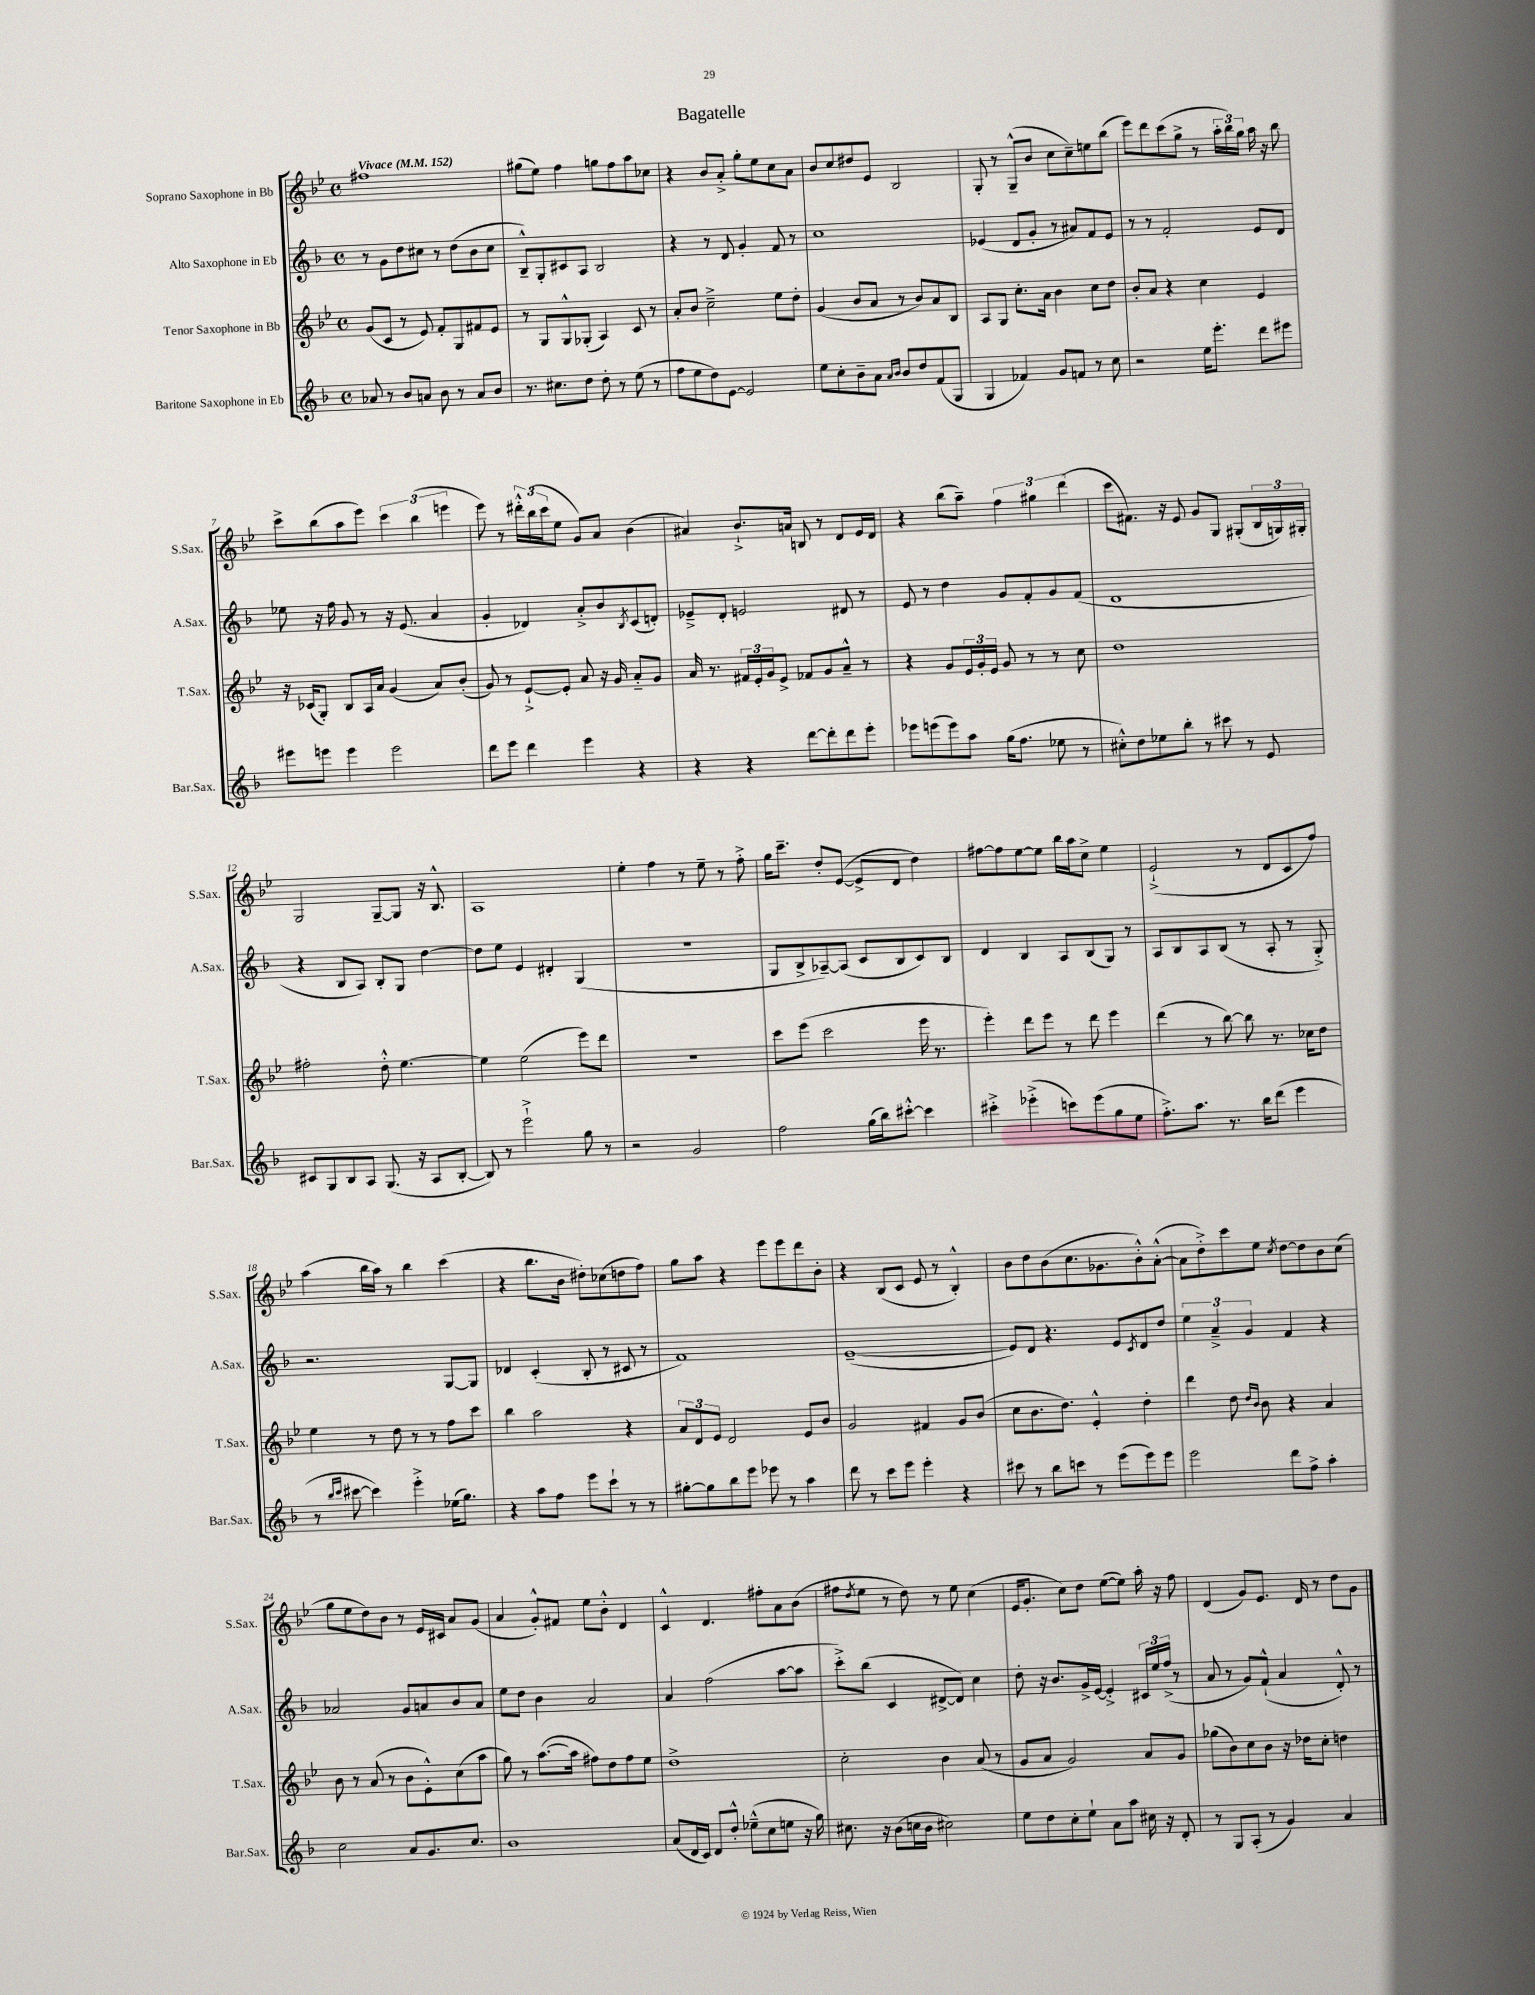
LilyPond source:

\header { title = "Bagatelle" }
<<
\new StaffGroup <<
\new Staff = "s0" \with { instrumentName = "Soprano Saxophone in Bb" shortInstrumentName = "S.Sax." } {
    \clef treble \key bes \major \defaultTimeSignature \time 4/4 \tempo "Vivace" 4 = 152
    fis''1 |
    gis''8( ees''8) f''4 g''8 f''8 a''8 ces''8 |
    r4 bes'8 a'8-.-> g''8-. ees''8 c''8 a'8 |
    bes'8 c''8 dis''8 ees'8 bes2 |
    g8-. r8 g8---^( bes'8 c''8 c''8--) e''8 bes''8( |
    ees'''8) d'''8 c'''8( g''8-> r8 \tuplet 3/2 { a''16-. bes''16) g''16 } a''16 r16 bes''8 |
    c'''8-> bes''8( a''8 ees'''8) \tuplet 3/2 { c'''4 bes''4( e'''4 } |
    ees'''8) r8 \tuplet 3/2 { dis'''16-.-^ bes''16( c'''16 } ees''8 g'8) a'8 bes'4( |
    ais'4) bes'8.-!-> a'16 b8 r8 d'8 ees'16 d'16 |
    r4 bes''8( a''8--) \tuplet 3/2 { f''4 gis''4 d'''4( } |
    c'''8 fis'8.) r16 ees'8 g'8 g8 gis8-.( \tuplet 3/2 { bes16 g16) gis16-. } |
    g2 g8~-- g8 r16 bes8.-^ |
    a1 |
    ees''4-. f''4 r8 ees''8-- r8 f''8-.-> |
    g''16 c'''8.-- d''8-. ees'8~( ees'8-> d'8 d''4) |
    fis''8~ fis''8 ees''8~ ees''8 bes''16 a''16 c''8-> ees''4 |
    ees'2-!->( r8 d'8 c'8 f''8) |
    a''4( bes''16 a''16) r8 bes''4 c'''4( |
    r4 bes''8. bes'16 dis''8-.) ces''8( d''8 f''8) |
    g''8 a''8 r4 ees'''8 ees'''8 d'''8 bes'8-. |
    r4 bes8( c'8 ees'8 r8 bes4-.-^) |
    bes'8 d''8 bes'8( c''8. ges'8. bes'8-.-^) a'8~-.-^( |
    a'8 d''8-.->) c'''8 ees''8 \acciaccatura { c''8 } d''8~ d''8 bes'8 c''8( |
    g''8 ees''8 d''8) bes'8 r8 ees'16 cis'16 a'8 g'8( |
    a'4 g'8-.-^) fis'8 ees''8 bes'8-.-^ d'4 |
    c'4-^ d'4. fis''8-. a'8 bes'8( |
    fis''8 \acciaccatura { d''8 } ees''8 r8 d''8) r8 ees''8 c''4( |
    ees'16 g'8.-. c''8) d''8 ees''8~( ees''8) a''16-. r16 f''8 |
    d'4( g'8) ees'8. d'16 r8 d''8 g'8 \bar "|." |
}
\new Staff = "s1" \with { instrumentName = "Alto Saxophone in Eb" shortInstrumentName = "A.Sax." } {
    \clef treble \key f \major \defaultTimeSignature \time 4/4
    r8 g'8 d''8 cis''8 r8 d''8( bes'8 cis''8 |
    bes8---^) g8-. cis'8 a8 bes2 |
    r4 r8 d'8 g'4-. f'8 r8 |
    c''1 |
    ees'4( d'8 g'8-. r8 ais'8) f'8 ees'8 |
    r8 r8 f'2-. e'8 d'8 |
    ees''8 r16 f''16 g'8 r8 r16 e'8.( a'4 |
    g'4-. des'4) a'8-.-> bes'8 \acciaccatura { bes8 } c'8( d'8-.) |
    ees'8---> d'8-. e'2 dis'8 r8 |
    e'8 r8 d''4 g'8 f'8-. g'8 f'8( |
    d'1 |
    r4 bes8 a8) bes8-. g8 d''4~ |
    d''8 e''8 e'4 dis'4-. g4( |
    r1 |
    g8 bes8-> aes8~--) aes8( c'8 bes8 c'8) bes8 |
    d'4 bes4 a8 bes8( g8) r8 |
    a8 bes8 a8 bes8( r8 a8-. r8 g8-.->) |
    r2. g8~ g8 |
    des'4 c'4-.( bes8-. r8 cis'8 r8 |
    f'1) |
    e'1~--( |
    e'8) d'8 r4. e'8 \acciaccatura { c'8 } d'8 d''8 |
    \tuplet 3/2 { e''4 a'4---> g'4 } f'4 r4 |
    aes'2 g'8 a'8 bes'8 a'8 |
    e''8 d''8 bes'4 a'2 |
    a'4 f''2( a''8~ a''8 |
    c'''8-.->) bes''8( c'4 dis'8~-> dis'8) c''4 |
    d''8-. r16 bes'8. g'16-> e'16~ e'4-.-> \tuplet 3/2 { cis'16 e''16 f''16->( } r8 |
    a'8 r8 g'8) f'8-!-^( a'4 d'8-.-^) r8 \bar "|." |
}
\new Staff = "s2" \with { instrumentName = "Tenor Saxophone in Bb" shortInstrumentName = "T.Sax." } {
    \clef treble \key bes \major \defaultTimeSignature \time 4/4
    g'8( c'8 r8 ees'8) f'8-. g8 fis'8 ees'8 |
    r8 g8 g8-^ ges8-.( a4) c'8 r8 |
    a'8-. bes'8 c''2---> ees''8 d''8-. |
    g'4( bes'8 a'8 r8 bes'8) a'8 bes8 |
    a8 g8 c''8.-. a'16 bes'4 c''8 d''8 |
    bes'8-. a'8 r4 c''4 ees'4 |
    r16 ces'16( g8-.) bes8 a16 a'16 g'4( a'8) bes'8-.( |
    g'8) r8 ees'8~-!-> ees'8-. a'8 r16 g'16 a'8-_ g'8 |
    a'16 r8. \tuplet 3/2 { fis'16 ees'16-. g'16 } ees'8-> fes'8 g'8 a'8---^ r8 |
    r4 g'8 \tuplet 3/2 { ees'16 g'16-. ees'16 } g'8 r8 r8 c''8 |
    d''1 |
    fis''2-. d''8-.-^ ees''4.~ |
    ees''4 ees''2( ees'''8) d'''8 |
    r1 |
    c'''8 ees'''8( c'''2 ees'''16 r8. |
    ees'''4-.) d'''8 ees'''8 r8 d'''8 ees'''4 |
    d'''4( r8 bes''8~) bes''8 r8. ces''16 d''8 |
    ees''4 r8 d''8 r8 r8 f''8 c'''8 |
    bes''4 a''2 r4 |
    \tuplet 3/2 { a'8 d'8 ees'8 } d'2 ees'8 bes'8 |
    g'2 fis'4 g'8 bes'8( |
    c''8 bes'8. d''8.) ees'4-.-^ d''4-. |
    d'''4 d''8 \grace { d''16 bes'16 } bes'8 r4 a'4 |
    bes'8 r8 a'8( r8 bes'8 ees'8-.-^) c''8( a''8 |
    g''8) r8 a''8.~( a''16 fis''8) d''8 fis''8 ees''8 |
    d''1-> |
    c''2-. bes'4 a'8( r8 |
    g'8 a'8 g'2) a'8 g'8 |
    ges''8( bes'8) c''8 bes'8 r16 des''16 c''8-. d''4 \bar "|." |
}
\new Staff = "s3" \with { instrumentName = "Baritone Saxophone in Eb" shortInstrumentName = "Bar.Sax." } {
    \clef treble \key f \major \defaultTimeSignature \time 4/4
    aes'8 r8 bes'8 a'8 bes'8 r8 a'8 bes'8 |
    r8. cis''8. d''8 d''8-. r8 e''8( r8 |
    f''8 e''8 d''8) e'8~ e'2 |
    e''8 c''8-. bes'8-- a'8 \grace { a'16 bes'16 } bes'8 d''8 f'8( g8 |
    g4 fes'4) g'8 f'8 r8 c''8 |
    r2 e''16 e'''8.-. d'''8 eis'''8 |
    eis'''8 e'''8 e'''4 e'''2 |
    d'''8 e'''8 d'''4 e'''4 r4 |
    r4 r4 d'''8~ d'''8-. d'''8 e'''8-. |
    ees'''8 e'''8( e'''8) a''8 g''16( f''8. ees''8 r8 |
    cis''8-.-^) d''8 ees''8 bes''8-. r8 cis'''8 r8 e'8 |
    cis'8 g8 bes8 a8 g8.( r16 a8 bes8~-. |
    bes8) r8 e'''2-!-> g''8 r8 |
    r2 g'2 |
    f''2 g''16( bes''16) cis'''8~-.-^ cis'''4 |
    cis'''4-.-> ees'''4-.->( c'''8) ees'''8( g''8 e''8 |
    f''8.-.->) a''8. r8. bes''16 d'''8( e'''4 |
    r8 \grace { bes''16 c'''16 } cis'''8~ cis'''4) e'''4-.-> ees''16( g''8.) |
    r4 a''8 f''8 e'''8 c'''8-! r8 r8 |
    gis''8~-. gis''8 bes''8 e'''8 ees'''8 r8 a''4 |
    d'''8 r8 c'''8 e'''8 e'''4-. r4 |
    cis'''8 r8 bes''8 c'''8 r8 e'''8( e'''8) e'''8 |
    e'''2 d'''8 f''8-> a''4-. |
    c''2 a'8 g'8. c''8. |
    bes'1 |
    a'8( d'16 c'16) d'8 d''8-.-^ ees''8---^( c''8 e''8 r16 g''16) |
    cis''8. r16 bes'8( c''16 bes'16 cis''2) |
    e''8 d''8 c''8-. e''8-! a'8 a''8 cis''16 r16 d'8-. |
    r8 g8 a8-.( r8 g'4) a'4 \bar "|." |
}
>>
>>
